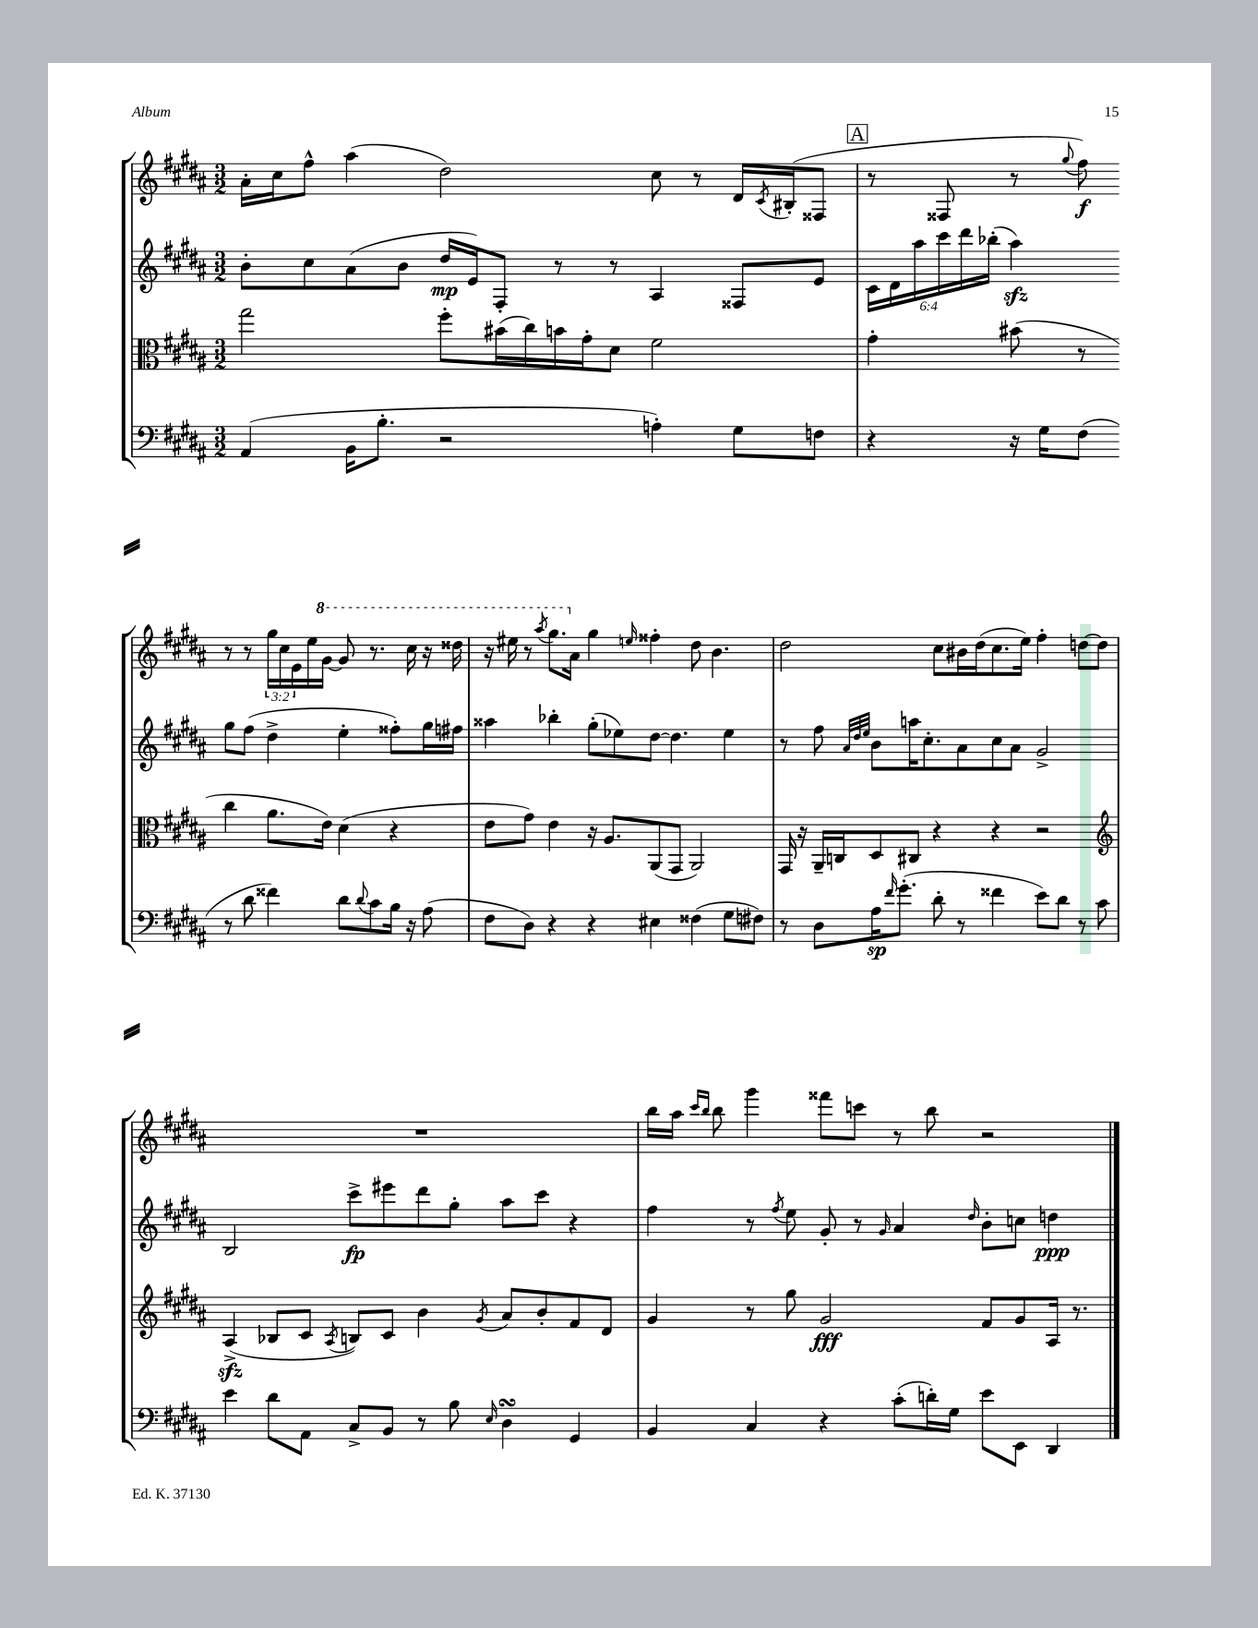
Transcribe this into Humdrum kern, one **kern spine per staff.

**kern	**kern	**kern	**kern
*staff4	*staff3	*staff2	*staff1
*clefF4	*clefC3	*clefG2	*clefG2
*k[f#c#g#d#a#]	*k[f#c#g#d#a#]	*k[f#c#g#d#a#]	*k[f#c#g#d#a#]
*M3/2	*M3/2	*M3/2	*M3/2
(4AA#	2gg#	8b'	16a#'
.	.	.	16cc#
.	.	8cc#	8ff#^^
16BB	.	(8a#	(4aa#
8.B'	.	.	.
.	.	8b	.
2r	8ff#'	16dd#	2dd#)
.	.	16e)	.
.	(16b#	8F#'	.
.	16cc#)	.	.
.	16b	8r	.
.	16g#'	.	.
.	8d#	8r	.
4A')	2f#	4A#	8cc#
.	.	.	8r
8G#	.	8F##	16d#
.	.	.	8qc#
.	.	.	(16B#'
8F	.	8e	8F##
=	=	=	=
4r	4g#'	24c#	8r
.	.	24d#	.
.	.	24aa#	.
.	.	24ccc#	8F##
.	.	24ddd#	.
.	.	(24bb-'	.
16r	(8b#	4aa#)	8r
16G#	.	.	.
.	.	.	8qqgg#
(8F#	8r	.	8ff#)
8r	4cc#	8gg#	8r
8d#	.	(8ff#	8r
4f##)	8.a#	4dd#^	24gg#
.	.	.	24cc#
.	.	.	24e
.	.	.	16ee
.	16e)	.	[16gg#
8d#	(4d#	4ee'	8gg#]
8qqd#	.	.	.
8c#	.	.	8.r
16B	4r	8ff##')	.
16r	.	.	16ccc#
(8A#	.	16gg#	16r
.	.	16ff#	16ddd##
=	=	=	=
8F#	8e	4aa##	16r
.	.	.	16eee#
8D#)	8g#)	.	8r
.	.	.	8qaaa#
4r	4e	4bb-'	8.ggg#
.	.	.	16a#
4r	16r	(8gg#'	4gg#
.	8.A#	.	.
.	.	8ee-)	.
.	.	.	16qqee
4E#	(8AA#	[8dd#	4ff##'
.	8GG#	4.dd#]	.
(4F##	2AA#)	.	8dd#
.	.	.	4.b
8G#	.	4ee-	.
8F#)	.	.	.
=	=	=	=
8r	16GG#	8r	2dd#
.	16r	.	.
8D#	16AA#~	8ff#	.
.	16C	.	.
.	.	32qqa#	.
.	.	32qqdd#	.
.	.	32qqee	.
16A#	8D#	8b	.
16qqf#	.	.	.
(8.g#'	.	.	.
.	8C#	16aa	.
.	.	8.cc#'	.
8d#'	4r	.	8cc#
8r	.	8a#	16b#
.	.	.	(16dd#
4f##	4r	8cc#	8.cc#
.	.	8a#	.
.	.	.	16ee)
8e)	2r	2g#^	4ff#'
8d#	.	.	.
8r	.	.	[8dd
8c#	.	.	8dd]
=	=	=	=
*	*clefG2	*	*
4e	(4A#^	2B	1.r
8d#	8B-	.	.
8AA#	8c#	.	.
.	8qA#	.	.
8C#^	8B)	8ccc#^	.
8BB	8c#	8eee#	.
8r	4b	8ddd#	.
8B	.	8gg#'	.
16qqE	8qg#	.	.
4D#	8a#	8aa#	.
.	8b'	8ccc#	.
4GG#	8f#	4r	.
.	8d#	.	.
=	=	=	=
4BB	4g#	4ff#	16bb
.	.	.	16aa#
.	.	.	16qqccc#
.	.	.	16qqbb
.	.	.	8bb
4C#	8r	8r	4ggg#
.	.	8qff#	.
.	8gg#	8ee	.
4r	2g#	8g#'	8fff##
.	.	8r	8ccc
.	.	16qqg#	.
(8c#'	.	4a#	8r
16d')	.	.	8bb
16G#	.	.	.
.	.	16qqdd#	.
8e	8f#	8b'	2r
8EE	8g#	8cc	.
4DD#	16A#	4dd	.
.	8.r	.	.
==	==	==	==
*-	*-	*-	*-
